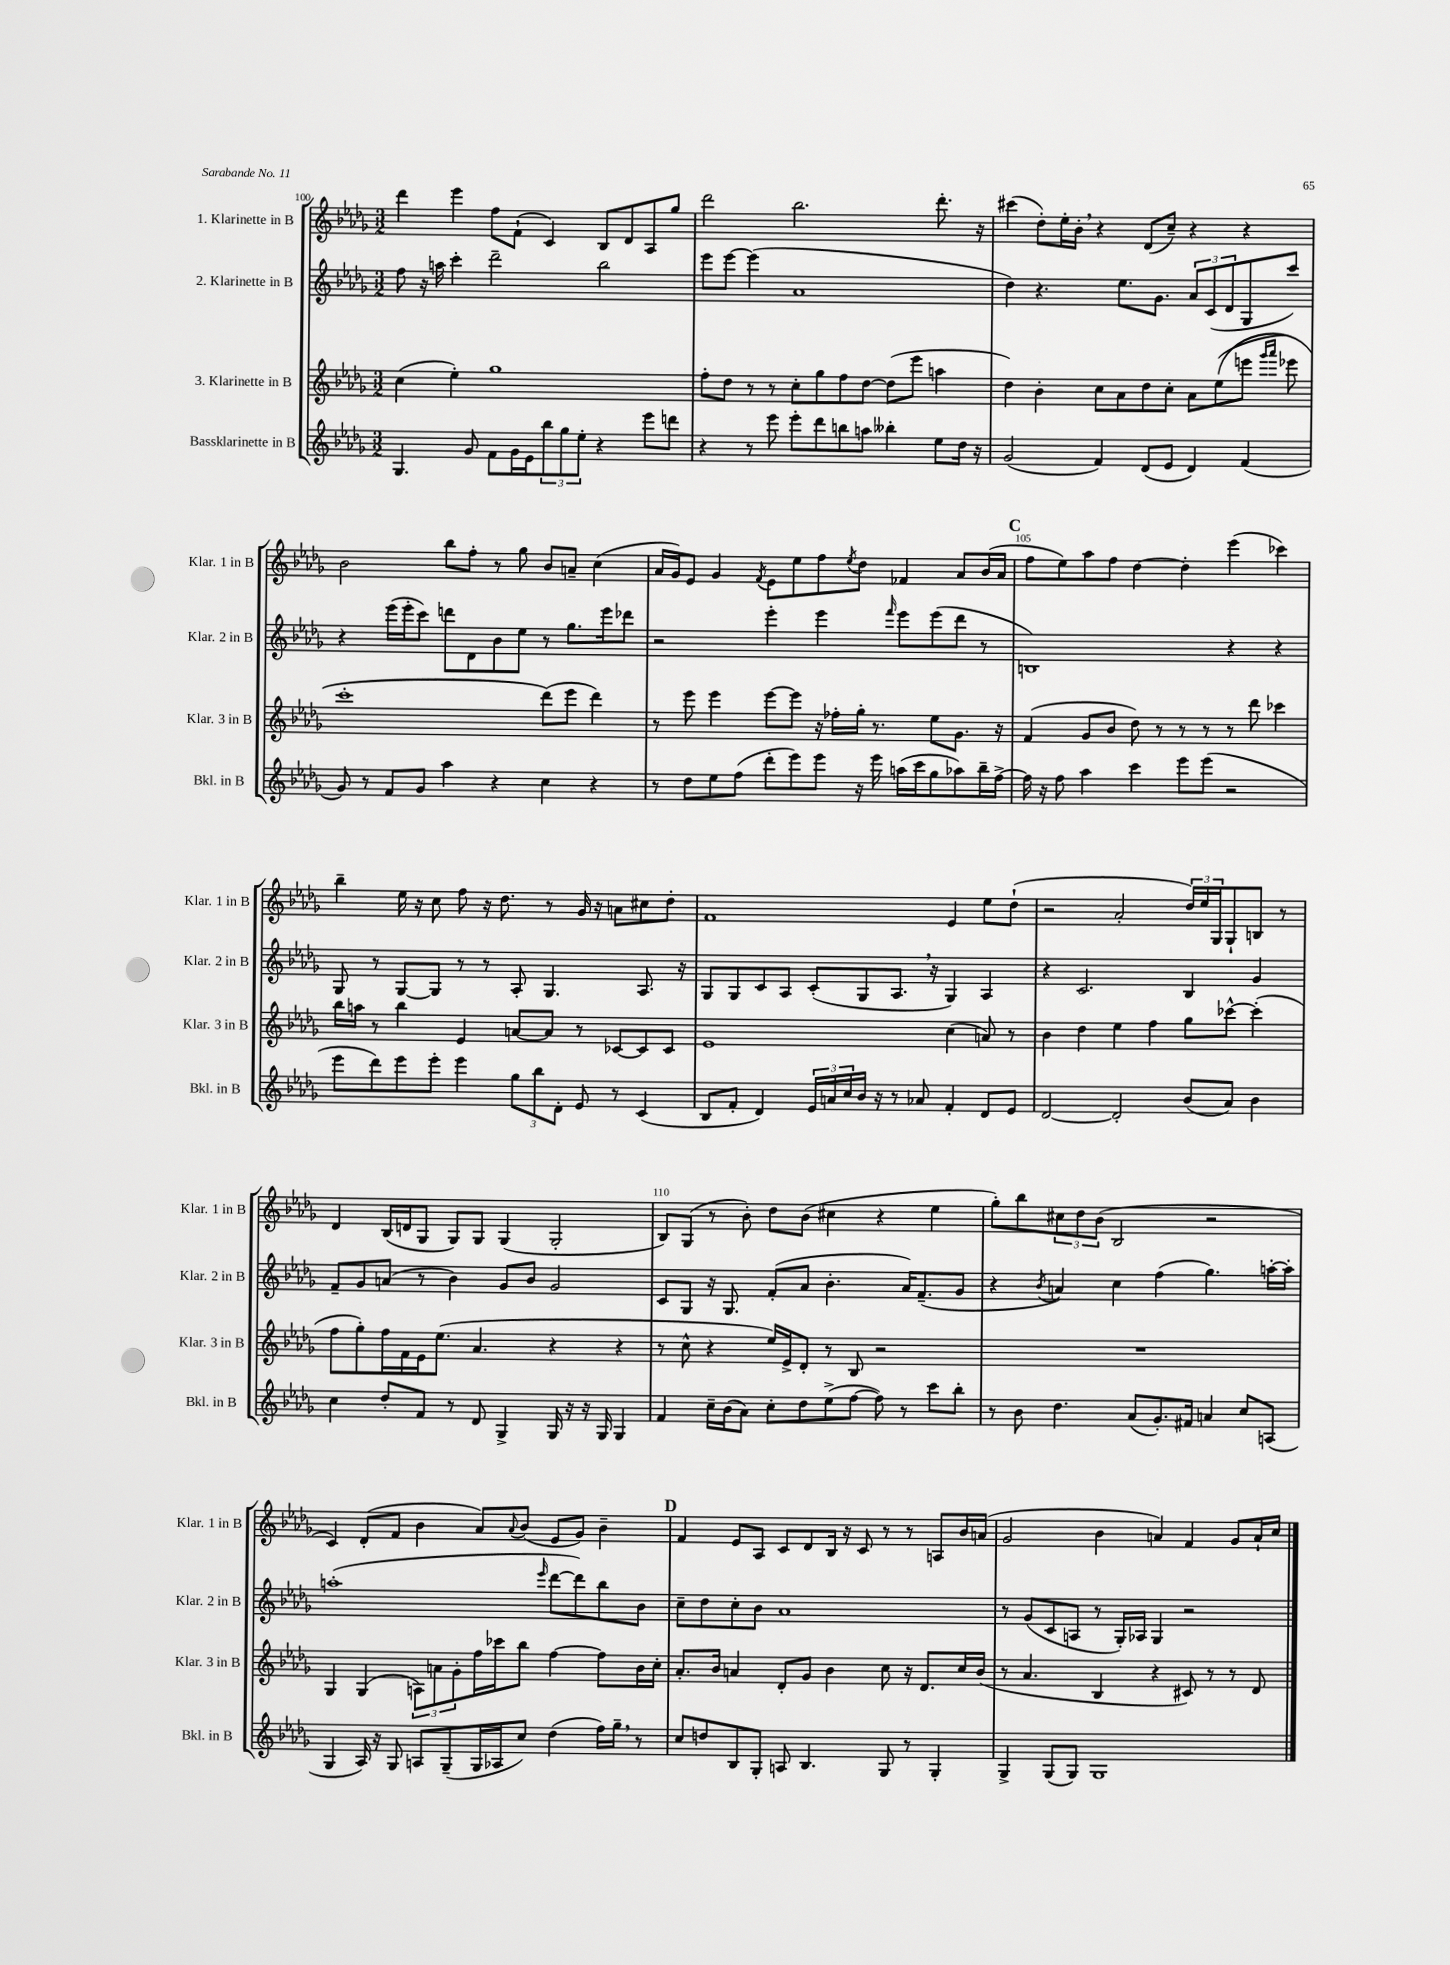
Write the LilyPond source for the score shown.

<<
\new StaffGroup <<
\new Staff = "s0" \with { instrumentName = "1. Klarinette in B" shortInstrumentName = "Klar. 1 in B" } {
    \clef treble \key des \major \numericTimeSignature \time 3/2
    des'''4 ees'''4 f''8 f'8-!( c'4) bes8 des'8 aes8 ges''8 |
    des'''2 bes''2. des'''8.-. r16 |
    cis'''4( des''8-.) ees''16-. bes'16-. \breathe r4 des'8( c''8--) r4 r4 |
    bes'2 bes''8 f''8-. r8 ges''8 bes'8 a'8-- c''4( |
    aes'16 ges'16) ees'8 ges'4 \acciaccatura { f'8 } ees'8 ees''8 f''8 \acciaccatura { ees''8 } des''8 fes'4 aes'8 bes'16( aes'16 |
    \mark \markup { \bold "C" } f''8 ees''8) aes''8 f''8 des''4~ des''4-. ees'''4( ces'''4) |
    bes''4-- ees''16 r16 c''8 f''8 r16 des''8. r8 ges'16 r16 a'8 cis''8 des''8-. |
    f'1 ees'4 ees''8 des''8-!( |
    r2 aes'2-. \tuplet 3/2 { des''16) ees''16 ges16 } ges8-! b8 r8 |
    des'4 bes16( d'16 ges8 ges8) ges8 ges4( ges2-. |
    bes8) ges8( r8 bes'8-.) des''8 bes'8( cis''4 r4 ees''4 |
    ges''8-.) bes''8 \tuplet 3/2 { cis''8 des''8 bes'8( } bes2 r2 |
    c'4) des'8-.( f'8 bes'4 aes'8) \appoggiatura { aes'8 } bes'8( ees'8 ges'8) bes'4-- |
    \mark \markup { \bold "D" } f'4 ees'8 aes8 c'8 des'8 bes16 r16 c'8 r8 r8 a8 bes'16 a'16( |
    ges'2 bes'4 a'4) f'4 ges'8 a'16-! c''16 \bar "|." |
}
\new Staff = "s1" \with { instrumentName = "2. Klarinette in B" shortInstrumentName = "Klar. 2 in B" } {
    \clef treble \key des \major \numericTimeSignature \time 3/2
    f''8 r16 a''16 c'''4-. des'''2-- bes''2 |
    ees'''8 ees'''8~ ees'''4( aes'1 |
    des''4) r4. ees''8. ges'8. \tuplet 3/2 { aes'8 c'8( des'8 } ges8 c'''8) |
    r4 ees'''16( ees'''16-. c'''8) d'''8 des'8 bes'8 ees''8 r8 ges''8. ees'''16 des'''8 |
    r2 ees'''4-. ees'''4 \grace { f'''16 } ees'''8 ees'''8( des'''8 r8 |
    \mark \markup { \bold "C" } b1) r4 r4 |
    ges8 r8 ges8~ ges8 r8 r8 aes8-. ges4. aes8. r16 |
    ges8 ges8 c'8 aes8 c'8-.( ges8 aes8. \breathe r16 ges4) aes4 |
    r4 c'2. bes4 ges'4 |
    f'8-- ges'8 a'8( r8 bes'4) ges'8 bes'8 ges'2 |
    c'8 ges8 r16 ges8. f'8-.( aes'8 bes'4.-. aes'16) f'8.--( ges'8 |
    r4 \acciaccatura { bes'8 } a'4) c''4 f''4( ges''4.) a''16~-. a''16-. |
    a''1-.( \grace { ees'''16 } des'''8~ des'''8) bes''8 bes'8 |
    \mark \markup { \bold "D" } c''8-- des''8 c''8-. bes'8 aes'1 |
    r8 ges'8( c'8 a8 r8 ges16-.) aes16 ges4 r2 \bar "|." |
}
\new Staff = "s2" \with { instrumentName = "3. Klarinette in B" shortInstrumentName = "Klar. 3 in B" } {
    \clef treble \key des \major \numericTimeSignature \time 3/2
    c''4( ees''4-.) ges''1 |
    f''8-. des''8 r8 r8 c''8-. ges''8 f''8 des''8~ des''8( ees'''8 a''4 |
    des''4) bes'4-. c''8 aes'8 des''8 c''8-. aes'8 ees''8(\( e'''8 \grace { ges'''16 aes'''16 } ees'''8) |
    c'''1-. des'''8(\) ees'''8 des'''4) |
    r8 ees'''8 ees'''4 ees'''8~ ees'''8 r16 fes''16-. ges''16-. r8. ees''8 ges'8. r16 |
    \mark \markup { \bold "C" } f'4( ges'8 bes'8 des''8) r8 r8 r8 r8 des'''8 ces'''4 |
    bes''16 a''16 r8 bes''4 ees'4 a'8~ a'8 r8 ces'8~ ces'8 ces'8 |
    ees'1 c''4( a'8) r8 |
    bes'4 des''4 ees''4 f''4 ges''8 ces'''8~-^ ces'''4-.( |
    f''8 ges''8-.) f''16 f'16 ees'16 ees''8.( aes'4. r4 r4 |
    r8 c''8-^ r4 ees''16) ees'16-> des'8-. r8 bes8 r2 |
    R1. |
    ges4 ges4( \tuplet 3/2 { a8) a'8 ges'8-. } f''16 ces'''16 bes''8 f''4~ f''8 bes'16 c''16-. |
    \mark \markup { \bold "D" } aes'8.-. bes'16 a'4 des'8-. ges'8 bes'4 c''8 r16 des'8. c''16 bes'16( |
    r8 aes'4. bes4 r4 cis'8) r8 r8 des'8 \bar "|." |
}
\new Staff = "s3" \with { instrumentName = "Bassklarinette in B" shortInstrumentName = "Bkl. in B" } {
    \clef treble \key des \major \numericTimeSignature \time 3/2
    ges4. ges'8 f'8 ges'16 ees'16 \tuplet 3/2 { bes''8 ges''8 ees''8-. } r4 ees'''8 d'''8 |
    r4 r8 ees'''8 ees'''8-. des'''8 b''8 a''8 beses''4-. ees''8 des''16 r16 |
    ges'2( f'4) des'8( ees'8 des'4) f'4( |
    ges'8) r8 f'8 ges'8 aes''4 r4 c''4 r4 |
    r8 des''8 ees''8 f''8( des'''8-. ees'''8) ees'''8 r16 ees'''16 a''16( c'''16 ges''8 aes''8) bes''16-- f''16~-> |
    \mark \markup { \bold "C" } f''16 r16 f''8 aes''4 c'''4 ees'''8 ees'''8( r2 |
    ees'''8 des'''8) ees'''8 ees'''8-. ees'''4 \tuplet 3/2 { ges''8 bes''8 des'8-. } ees'8 r8 c'4( |
    bes8 f'8-. des'4) \tuplet 3/2 { ees'16 a'16 c''16 } bes'16 r16 r8 aes'8 f'4-. des'8 ees'8 |
    des'2~ des'2-. bes'8( aes'8) bes'4 |
    c''4 des''8-. f'8 r8 des'8 ges4-> ges16 r16 r16 ges16 ges4 |
    f'4 c''16-- bes'16( aes'8) c''8-. des''8 ees''8->( f''8~ f''8) r8 c'''8 bes''8-. |
    r8 bes'8 des''4. aes'8( ges'8.-.) fis'16 a'4 c''8 a8( |
    ges4 aes16) r16 ges8 a8 ges8--( ges16 aes16 c''8) des''4( f''16) ges''16-- \breathe r8 |
    \mark \markup { \bold "D" } c''8 d''8 bes8 ges8-. a8 bes4. ges8 r8 ges4-. |
    ges4-> ges8( ges8) ges1 \bar "|." |
}
>>
>>
\layout { \context { \Score currentBarNumber = #100 \override BarNumber.break-visibility = ##(#f #t #t) barNumberVisibility = #(every-nth-bar-number-visible 5) } }
